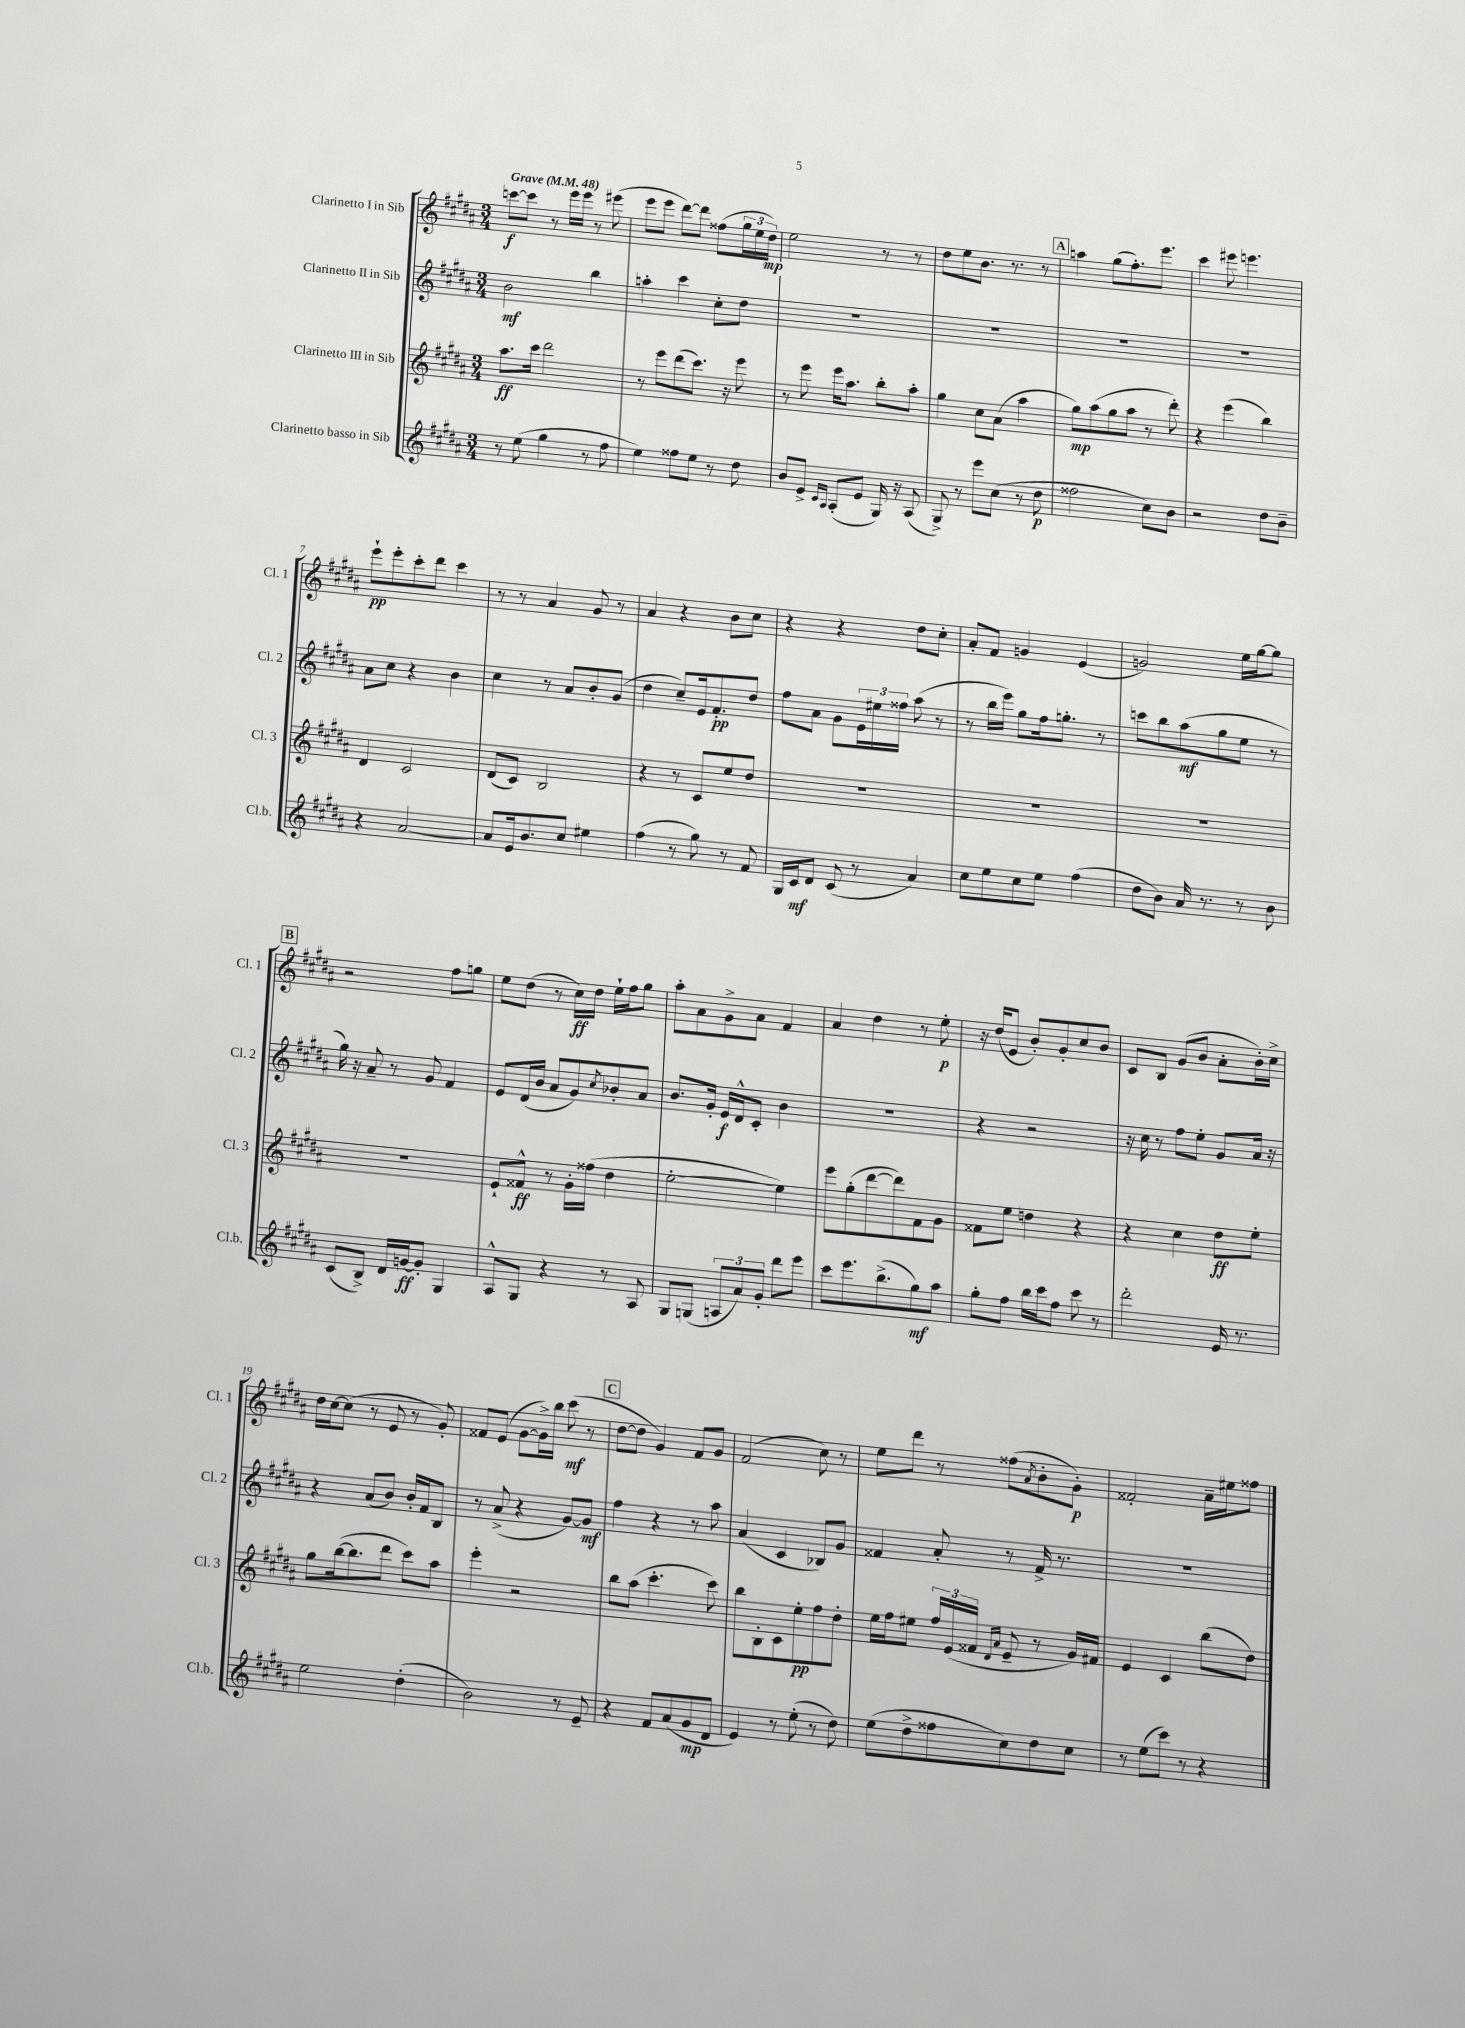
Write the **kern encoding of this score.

**kern	**kern	**kern	**kern
*staff4	*staff3	*staff2	*staff1
*clefG2	*clefG2	*clefG2	*clefG2
*k[f#c#g#d#a#]	*k[f#c#g#d#a#]	*k[f#c#g#d#a#]	*k[f#c#g#d#a#]
*M3/4	*M3/4	*M3/4	*M3/4
*MM48	*MM48	*MM48	*MM48
8r	8.aa#	2b	[8ccc
(8ee	.	.	8ccc]
.	16ccc#	.	.
4gg#	2ddd#	.	8r
.	.	.	16eee
.	.	.	16eee
8r	.	4bb	8r
8ff#	.	.	(8eee#
=	=	=	=
4ee)	8r	4aa'	8eee
.	8eee	.	8eee
8ff##	(8ddd#	4ccc#	[8ddd#)
8ee	8.ccc#)	.	8ddd#]
8r	.	8cc#'	(8ff##
.	16r	.	.
8dd#	8eee	8dd#	24gg#
.	.	.	24ee
.	.	.	24dd#)
=	=	=	=
8b	8r	2.r	2ee
8e^	8eee	.	.
16qqc#	.	.	.
16qqA#	.	.	.
(8A#'	16eee	.	.
.	8.aa#	.	.
8e	.	.	.
16G#)	8bb'	.	8r
16r	.	.	.
(8A#	8aa#'	.	8r
=	=	=	=
8G#^)	4gg#	2.r	8dd#
8r	.	.	8ee
8eee	8cc#	.	8.b
(8cc#	(8a#	.	.
.	.	.	8.r
8r	4aa#	.	.
8dd#	.	.	8r
=	=	=	=
2ff##	8gg#)	2.r	4aa
.	(8aa#	.	.
.	8gg#	.	(8gg#
.	8aa#	.	8.ff#')
8cc#)	8r	.	.
.	.	.	8.eee
8b	8ddd#')	.	.
=	=	=	=
2r	4r	2.r	4ccc#
.	(4eee	.	8eee#
.	.	.	4.eee
8dd#	4bb)	.	.
8b~	.	.	.
=	=	=	=
4r	4d#	8a#	8eee`
.	.	8cc#	8eee'
[2a#	2c#	4r	8ccc#'
.	.	.	8ddd#
.	.	4b	4ccc#
=	=	=	=
8a#]	(8d#	4cc#	8r
16e	8c#)	.	8r
8.b	.	.	.
.	2B	8r	4a#
8cc#	.	8a#	.
4ee#	.	8b'	8g#
.	.	(8g#	8r
=	=	=	=
(4ff#	4r	4dd#	4a#
8r	8r	8cc#~)	4r
8gg#)	8c#	16e	.
.	.	8.f#'	.
8r	8ee	.	8b
8f#	8dd#	8dd#	8cc#
=	=	=	=
16G#	2.r	8ff#	4r
16c#	.	.	.
8d#	.	8a#	.
(8c#	.	8g#	4r
8r	.	24e	.
.	.	24ee#	.
.	.	24ff##	.
4a#)	.	(8aa#	8dd#
.	.	8r	8cc#'
=	=	=	=
8cc#	2.r	8r	8a#'
8ee	.	16bb	8f#
.	.	16eee)	.
8cc#	.	8gg#	4g
8ee	.	16ff#	.
.	.	8.gg'	.
(4ff#	.	.	(4e
.	.	8r	.
=	=	=	=
8dd#	2.r	8ccc	2g)
8b)	.	8bb	.
16a#	.	(8aa#	.
8.r	.	.	.
.	.	8gg#	.
8r	.	8ee	16ee
.	.	.	[16gg#
8b	.	8r	8gg#]
=	=	=	=
(8c#	2.r	16gg#)	2r
.	.	16r	.
8B^)	.	8a#~	.
16d#	.	8r	.
[16g	.	.	.
8g']	.	8g#	.
4G#	.	4f#	8ff#
.	.	.	8gg
=	=	=	=
8A#^^	8e`	8e	8ee
8G#	8f##^^	(16d#	(8dd#
.	.	16b	.
4r	8r	8a#	8r
.	16g#'	8g#)	16cc#)
.	(16ff##	.	16dd#
.	.	8qcc#	.
8r	4dd#	8b-'	16ee`
.	.	.	16ff#
8A#	.	8a#	8gg#
=	=	=	=
8G#	[2ee'	8.b	8aa#'
(8G	.	.	8a#
.	.	16g#'	.
12A	.	16e	8g#^
.	.	16d#^^	.
12a#)	.	.	.
.	.	8c#'	8a#
12g#'	.	.	.
8ddd#	4ee])	4b	4f#
8eee	.	.	.
=	=	=	=
8ccc#	8eee	2.r	4a#
8.eee	(8gg#'	.	.
.	[8ddd#	.	4dd#
(8.bb^	.	.	.
.	8ddd#])	.	.
8gg#)	8f#	.	8r
8aa#	8g#	.	8ee'
=	=	=	=
8gg#'	8f##	4r	16r
.	.	.	(16dd#
8ff#	8ee	.	8e
16bb	4dd	2r	8b')
16ccc#	.	.	.
8ff#	.	.	8g#'
8ccc#	4r	.	8cc#
8r	.	.	8b
=	=	=	=
2ddd#'	4r	16r	8c#
.	.	16cc#	.
.	.	8r	8B
.	4cc#	8ff#	(8g#
.	.	8ee'	8b
16e	8dd#	8g#	8a#'
8.r	.	.	.
.	8ee'	16a#	16b')
.	.	16r	16cc#^
=	=	=	=
2ee	8gg#	4r	16dd#
.	.	.	[16cc#
.	([16bb	.	(8cc#]
.	8.bb]	.	.
.	.	(8a#	8r
.	8ddd#	8b)	8e
(4dd#'	8ccc#)	16b'	8r
.	.	16f#	.
.	8aa#	8B	8g#')
=	=	=	=
2b)	4eee'	8r	8f##
.	.	(8a#^	(8e
.	2r	4r	[8g#
.	.	.	16g#^])
.	.	.	16bb
8r	.	[8g#)	(8ccc#
8e~	.	8g#]	8r
=	=	=	=
4r	8bb	4ff#	[8dd#
.	(8aa#	.	8dd#]
8f#	4.ccc#'	4r	4g#)
(8a#	.	.	.
8g#	.	8r	8f#
8d#	8ccc#)	8aa#	8g#
=	=	=	=
4e)	8bb	(4a#	(2f#
.	8B'	.	.
8r	8c#	4c#	.
(8ee'	8ee'	.	.
8r	8ff#	8B-)	8cc#)
8dd#)	8dd#'	8g#	8r
=	=	=	=
(8ee	16ee	4f##	8ee
.	16ff#	.	.
8dd#^	8ee#	.	8ddd#
8ff##	24ff#	8a#'	8r
.	(24e	.	.
.	24f##	.	.
.	16qqd#	.	.
.	16qqa#	.	.
8cc#)	8e~	8r	(8ff##
.	.	.	8qa#
8dd#	8r	16f##^	8b'
.	.	8.r	.
8cc#	16g#)	.	8g#')
.	16f#	.	.
=	=	=	=
8r	4e	2.r	2f##'
(8ee	.	.	.
8ccc#)	4c#	.	.
8r	.	.	.
4r	(8bb	.	16a#~
.	.	.	16ee#
.	8dd#)	.	8ff##
==	==	==	==
*-	*-	*-	*-
